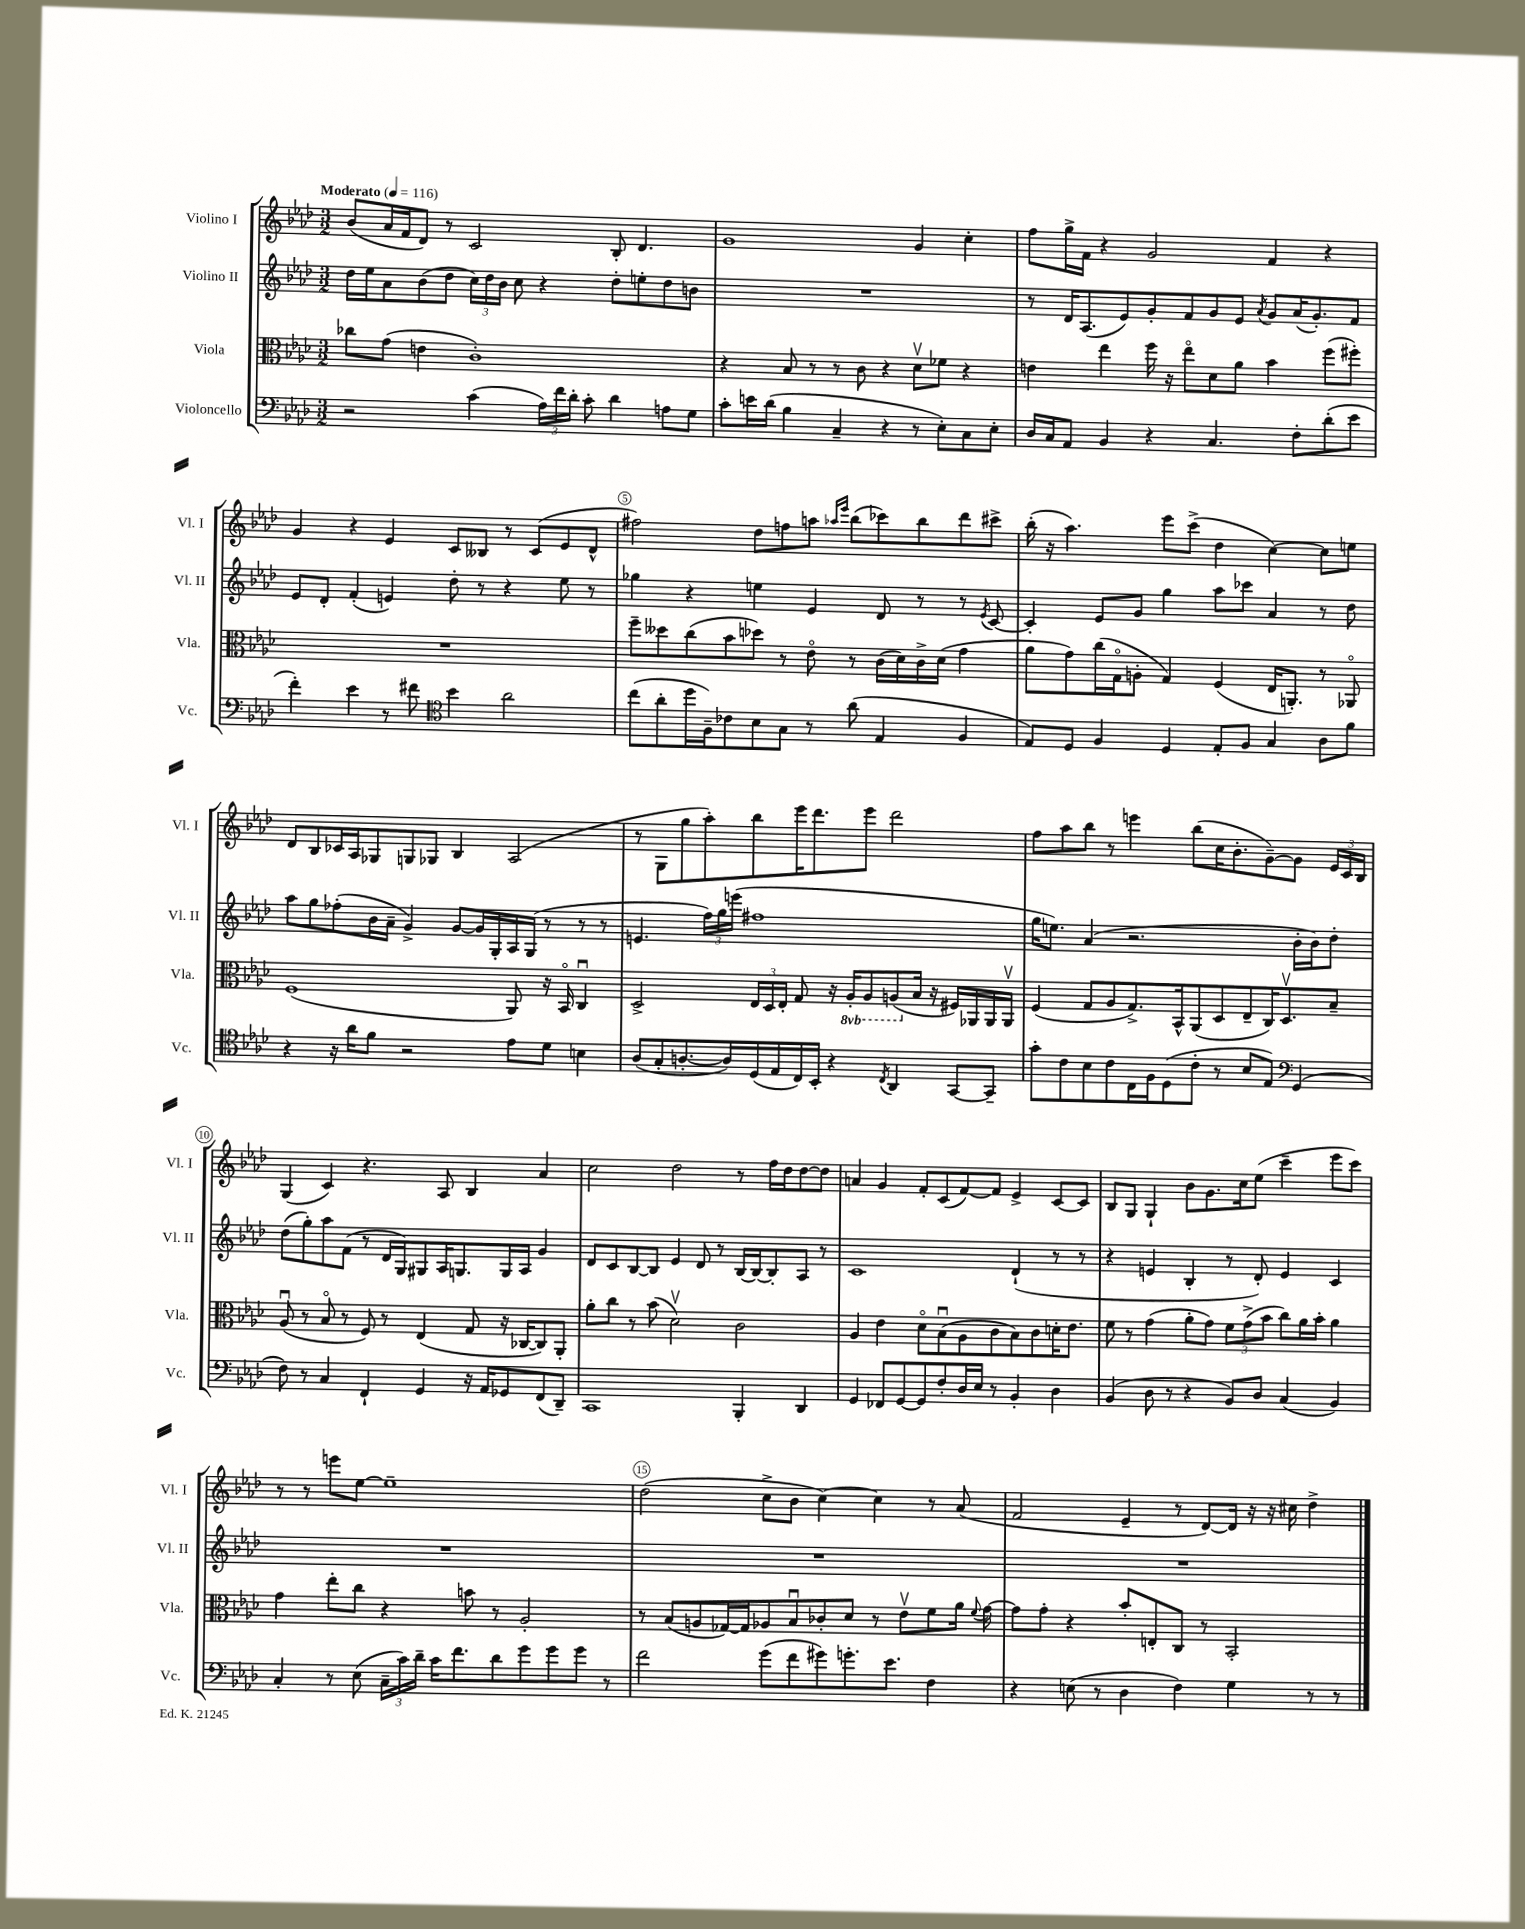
<<
\new StaffGroup <<
\new Staff = "s0" \with { instrumentName = "Violino I" shortInstrumentName = "Vl. I" } {
    \clef treble \key aes \major \numericTimeSignature \time 3/2 \tempo "Moderato" 4 = 116
    \autoBeamOff bes'8[( aes'16 f'16 des'8]) r8 c'2 bes8-. des'4. |
    g'1 g'4 c''4-. |
    f''8[ g''16-> f'16] r4 g'2 f'4 r4 |
    g'4 r4 ees'4 c'8[ beses8] r8 c'8[( ees'8 des'8]-^ |
    fis''2) des''8[ f''8 a''8] \grace { aes''16[ ees'''16] } bes''8[( ces'''8) bes''8 des'''8 cis'''8]-> |
    bes''16-.( r16 aes''4.) ees'''8[ c'''8]->( des''4 c''4~) c''8[ e''8] |
    des'8[ bes8 ces'16 aes16 ges8 g8 ges8] bes4 aes2( |
    r8 g8[ g''8 aes''8-.) bes''8 ees'''16 des'''8. ees'''8] des'''2 |
    f''8[ aes''8 bes''8] r8 e'''4 bes''8[( c''16 bes'8.-. g'8~--) g'8] \tuplet 3/2 { ees'16[ c'16 bes16] } |
    g4( c'4) r4. aes8 bes4 aes'4 |
    c''2 des''2 r8 f''16[ des''16 des''8~ des''8] |
    a'4 g'4 f'8[-. c'8( f'8~) f'8] ees'4-> c'8[~ c'8] |
    bes8[ g8] g4-! bes'8[ g'8. c''16 ees''8]( c'''4-- ees'''8[ c'''8]) |
    r8 r8 e'''8[ ees''8]~ ees''1-- |
    des''2( c''8[-> bes'8] c''4~) c''4 r8 aes'8( |
    f'2 ees'4-- r8 des'8[~) des'16] r16 r16 cis''16 des''4-> \bar "|." |
}
\new Staff = "s1" \with { instrumentName = "Violino II" shortInstrumentName = "Vl. II" } {
    \clef treble \key aes \major \numericTimeSignature \time 3/2
    \autoBeamOff des''16[ ees''16 aes'8 bes'8( des''8] \tuplet 3/2 { c''16[) des''16 bes'16] } c''8 r4 des''8[-. e''8-. des''8 b'8] |
    R1. |
    r8 des'16[ aes8.( ees'8) g'8-. f'8 g'8 ees'8] \acciaccatura { aes'8 } g'8[ aes'16( g'8.-.) f'8] |
    ees'8[ des'8]-. f'4-.( e'4) des''8-. r8 r4 ees''8 r8 |
    ges''4 r4 e''4 ees'4 des'8 r8 r8 \acciaccatura { ees'8 } c'8~ |
    c'4-. ees'8[ g'8] g''4 aes''8[ ces'''8] aes'4 r8 des''8 |
    aes''8[ g''8 fes''8-.( bes'16 aes'16]-- g'4->) g'8[~ g'16 g16-. aes16 g16]( r8 r8 r8 |
    e'4. \tuplet 3/2 { f''16[) g''16 e'''16]( } fis''1 |
    g''16[ e''8.]) aes'4( r2. bes'16[-. bes'16) des''8]-. |
    des''8[( g''8-.) aes''8 f'8]( r8 des'16[ g16) gis8 aes16 g8. g16 aes16] g'4 |
    des'8[ c'8 bes8~ bes8] ees'4 des'8 r8 bes16[~ bes16~ bes8-. aes8] r8 |
    c'1 des'4-!( r8 r8 |
    r4 e'4 bes4-. r8 des'8-.) e'4 c'4 |
    R1. |
    R1. |
    R1. \bar "|." |
}
\new Staff = "s2" \with { instrumentName = "Viola" shortInstrumentName = "Vla." } {
    \clef alto \key aes \major \numericTimeSignature \time 3/2 \set Staff.ottavationMarkups = #ottavation-simple-ordinals
    \autoBeamOff ces''8[ g'8]( e'4 c'1-.) |
    r4 bes8 r8 r8 c'8 r4 des'8[\upbow fes'8] r4 |
    e'4 ees''4 f''16 r16 ees''8[\flageolet des'8 aes'8] bes'4 f''8[( fis''8]-.) |
    R1. |
    f''8[-- deses''8 c''8( bes'8 des''8]) r8 ees'8\flageolet r8 c'16[( des'16) c'16-> des'16]( g'4 |
    aes'8[ g'8) c''16( g16\flageolet a8]-. g4) f4( ees16[ a,8.]-.) r8 aes,8\flageolet |
    f1( aes,8) r16 bes,16\flageolet c4\downbow |
    des2-> \tuplet 3/2 { ees16[ des16 ees16]-. } g8 r16 \ottava #-1 aes,16[-. aes,8 a,8( \ottava #0 bes16] r16 fis16[) aes,16 aes,16 aes,16]\upbow |
    f4( g8[ aes8 g8.->) bes,16-^ aes,8( des8 ees8-- c16) des8.\upbow bes8]-- |
    aes8\downbow( r8 bes8\flageolet r8 f8) r8 ees4( g8 r16 ces16[~ ces8) aes,8]-. |
    aes'8[-. c''8] r8 bes'8( des'2\upbow) c'2 |
    aes4 ees'4 des'8[\flageolet bes8\downbow( aes8 c'8 bes8) c'8 d'16-. ees'8.] |
    f'8 r8 g'4( aes'8[-. g'8]) \tuplet 3/2 { f'8[ g'8->( bes'8] } c''8[) aes'16 bes'16]-. aes'4 |
    g'4 ees''8[-. c''8] r4 b'8 r8 aes2-. |
    r8 bes8[( a8 ges16~) ges16 aes8 bes8\downbow ces'8-. des'8] r8 ees'8[\upbow f'8 aes'16] \appoggiatura { f'8 } g'16~ |
    g'8[ g'8]-. r4 bes'8[-. e8-. c8] r8 bes,2-. \bar "|." |
}
\new Staff = "s3" \with { instrumentName = "Violoncello" shortInstrumentName = "Vc." } {
    \clef bass \key aes \major \numericTimeSignature \time 3/2
    \autoBeamOff r2 c'4( \tuplet 3/2 { aes16[) f'16 des'16]-. } c'8-. des'4 a8[ g8] |
    c'8[-. e'16 des'16]( bes4 c4-- r4 r8 ees8[-.) c8 ees8]-. |
    des16[ c16 aes,8] bes,4 r4 c4. f8[-. des'8-.( ees'8] |
    f'4-.) ees'4 r8 fis'8 \clef tenor bes'4 aes'2 |
    c''8[( aes'8-. des''16 f16--) ces'8 bes8 g8] r8 aes'8( ees4 f4 |
    ees8[) des8] f4 des4 ees8[-. f8] g4 aes8[ f'8] |
    r4 r16 aes'16[ f'8] r2 ees'8[ des'8] b4 |
    aes8[( g8-. a8.~-. a16) des16( ees16 c16) bes,16]-. r4 \acciaccatura { c8 } aes,4 g,8[~ g,8]-- |
    g'8[-. c'8 bes8 c'8 c16 f16 des8( c'8]-. r8 bes8[ ees8]) \clef bass g,4( |
    f8) r8 c4 f,4-! g,4 r16 aes,16[ ges,8 f,8( des,8]--) |
    c,1 bes,,4-. des,4 |
    g,4 fes,8[ g,8~ g,8 f8-. des16 ees16] r8 bes,4-. des4 |
    bes,4( des8 r8 r4 bes,8[) des8] c4( bes,4) |
    c4-. r8 ees8( \tuplet 3/2 { c16[-- c'16) des'16]-- } c'16[ f'8. des'8 g'8 g'8 g'8] r8 |
    f'2 g'8[( f'8 gis'8) g'8.-. ees'8.] f4 |
    r4 e8( r8 des4 f4) g4 r8 r8 \bar "|." |
}
>>
>>
\layout { \context { \Score \override BarNumber.break-visibility = ##(#f #t #t) barNumberVisibility = #(every-nth-bar-number-visible 5) \override BarNumber.stencil = #(make-stencil-circler 0.1 0.3 ly:text-interface::print) } }
